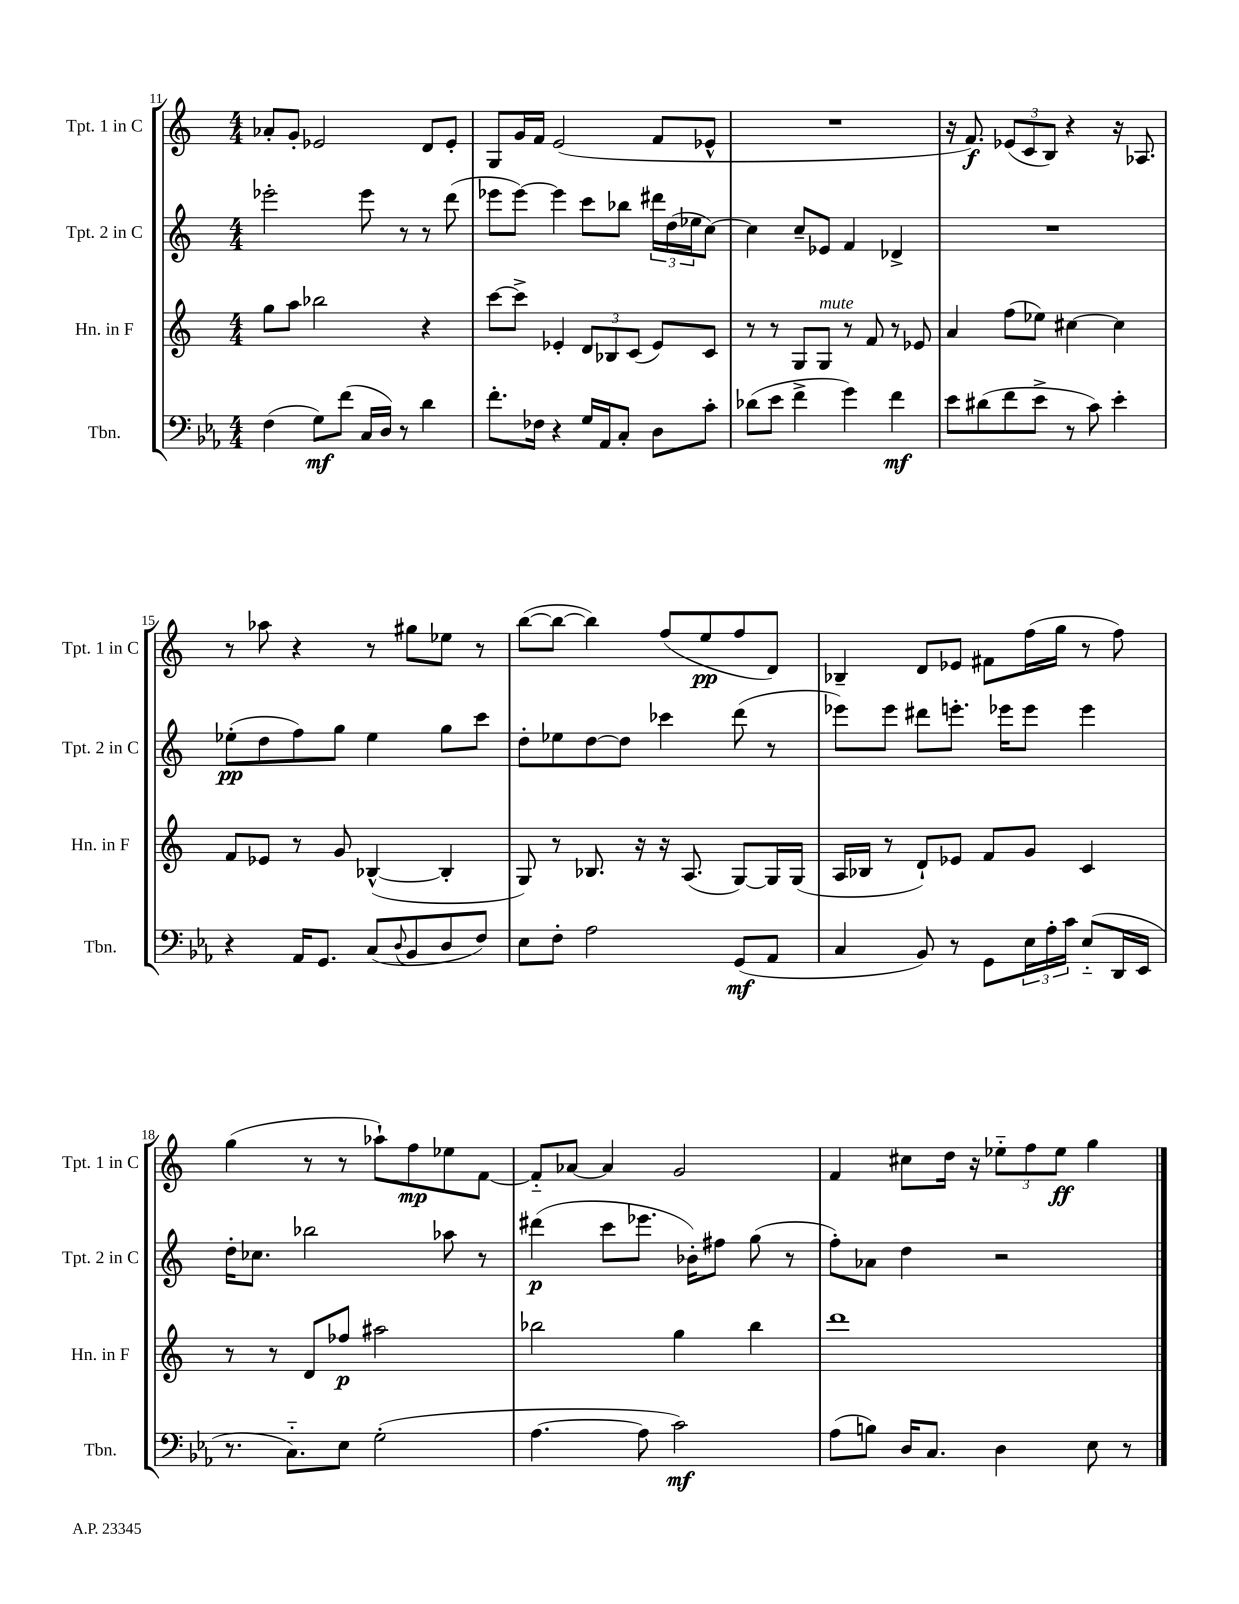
<<
\new StaffGroup <<
\new Staff = "s0" \with { instrumentName = "Tpt. 1 in C" shortInstrumentName = "Tpt. 1 in C" } {
    \clef treble \key c \major \numericTimeSignature \time 4/4
    aes'8-. g'8-. ees'2 d'8 ees'8-. |
    g8 g'16 f'16 e'2( f'8 ees'8-^ |
    R1 |
    r16 f'8.\f) \tuplet 3/2 { ees'8( c'8 b8) } r4 r16 aes8. |
    r8 aes''8 r4 r8 gis''8 ees''8 r8 |
    b''8~( b''8~ b''4) f''8( e''8\pp f''8 d'8) |
    bes4-- d'8 ees'8 fis'8 f''16( g''16 r8 f''8) |
    g''4( r8 r8 aes''8-!) f''8\mp ees''8 f'8~ |
    f'8-_ aes'8~ aes'4 g'2 |
    f'4 cis''8 d''16 r16 \tuplet 3/2 { ees''8-_ f''8 ees''8\ff } g''4 \bar "|." |
}
\new Staff = "s1" \with { instrumentName = "Tpt. 2 in C" shortInstrumentName = "Tpt. 2 in C" } {
    \clef treble \key c \major \numericTimeSignature \time 4/4
    ees'''2-. ees'''8 r8 r8 d'''8( |
    ees'''8 ees'''8~) ees'''4 c'''8 bes''8 \tuplet 3/2 { dis'''16 d''16( ees''16 } c''8~) |
    c''4 c''8-- ees'8 f'4 des'4-> |
    R1 |
    ees''8-.\pp( d''8 f''8) g''8 ees''4 g''8 c'''8 |
    d''8-. ees''8 d''8~ d''8 ces'''4 d'''8( r8 |
    ees'''8) ees'''8 dis'''8 e'''8.-. ees'''16 ees'''8 ees'''4 |
    d''16-. ces''8. bes''2 aes''8 r8 |
    dis'''4\p( c'''8 ees'''8. bes'16-.) fis''8 g''8( r8 |
    f''8-.) aes'8 d''4 r2 \bar "|." |
}
\new Staff = "s2" \with { instrumentName = "Hn. in F" shortInstrumentName = "Hn. in F" } {
    \clef treble \key c \major \numericTimeSignature \time 4/4
    g''8 a''8 bes''2 r4 |
    c'''8~ c'''8-> ees'4-. \tuplet 3/2 { d'8 bes8 c'8( } ees'8) c'8 |
    r8 r8 g8 g8^\markup { \italic "mute" } r8 f'8 r8 ees'8 |
    a'4 f''8( ees''8) cis''4~ cis''4 |
    f'8 ees'8 r8 g'8 bes4~-^( bes4-. |
    g8) r8 bes8. r16 r16 a8.( g8~) g16 g16( |
    a16 bes16 r8 d'8-!) ees'8 f'8 g'8 c'4 |
    r8 r8 d'8 fes''8\p ais''2 |
    bes''2 g''4 bes''4 |
    d'''1 \bar "|." |
}
\new Staff = "s3" \with { instrumentName = "Tbn." shortInstrumentName = "Tbn." } {
    \clef bass \key ees \major \numericTimeSignature \time 4/4
    f4( g8\mf) f'8( c16 d16) r8 d'4 |
    f'8.-. fes16 r4 g16 aes,16 c8-. d8 c'8-. |
    des'8( ees'8 f'4-> g'4) f'4\mf |
    ees'8 dis'8( f'8 ees'8-> r8 c'8) ees'4-. |
    r4 aes,16 g,8. c8( \appoggiatura { d8 } bes,8 d8 f8) |
    ees8 f8-. aes2 g,8\mf( aes,8 |
    c4 bes,8) r8 g,8 \tuplet 3/2 { ees16 aes16-. c'16 } ees8-_( d,16 ees,16 |
    r8. c8.-_) ees8 g2-.( |
    aes4.~ aes8 c'2\mf) |
    aes8( b8) d16 c8. d4 ees8 r8 \bar "|." |
}
>>
>>
\layout { \context { \Score currentBarNumber = #11 } }
